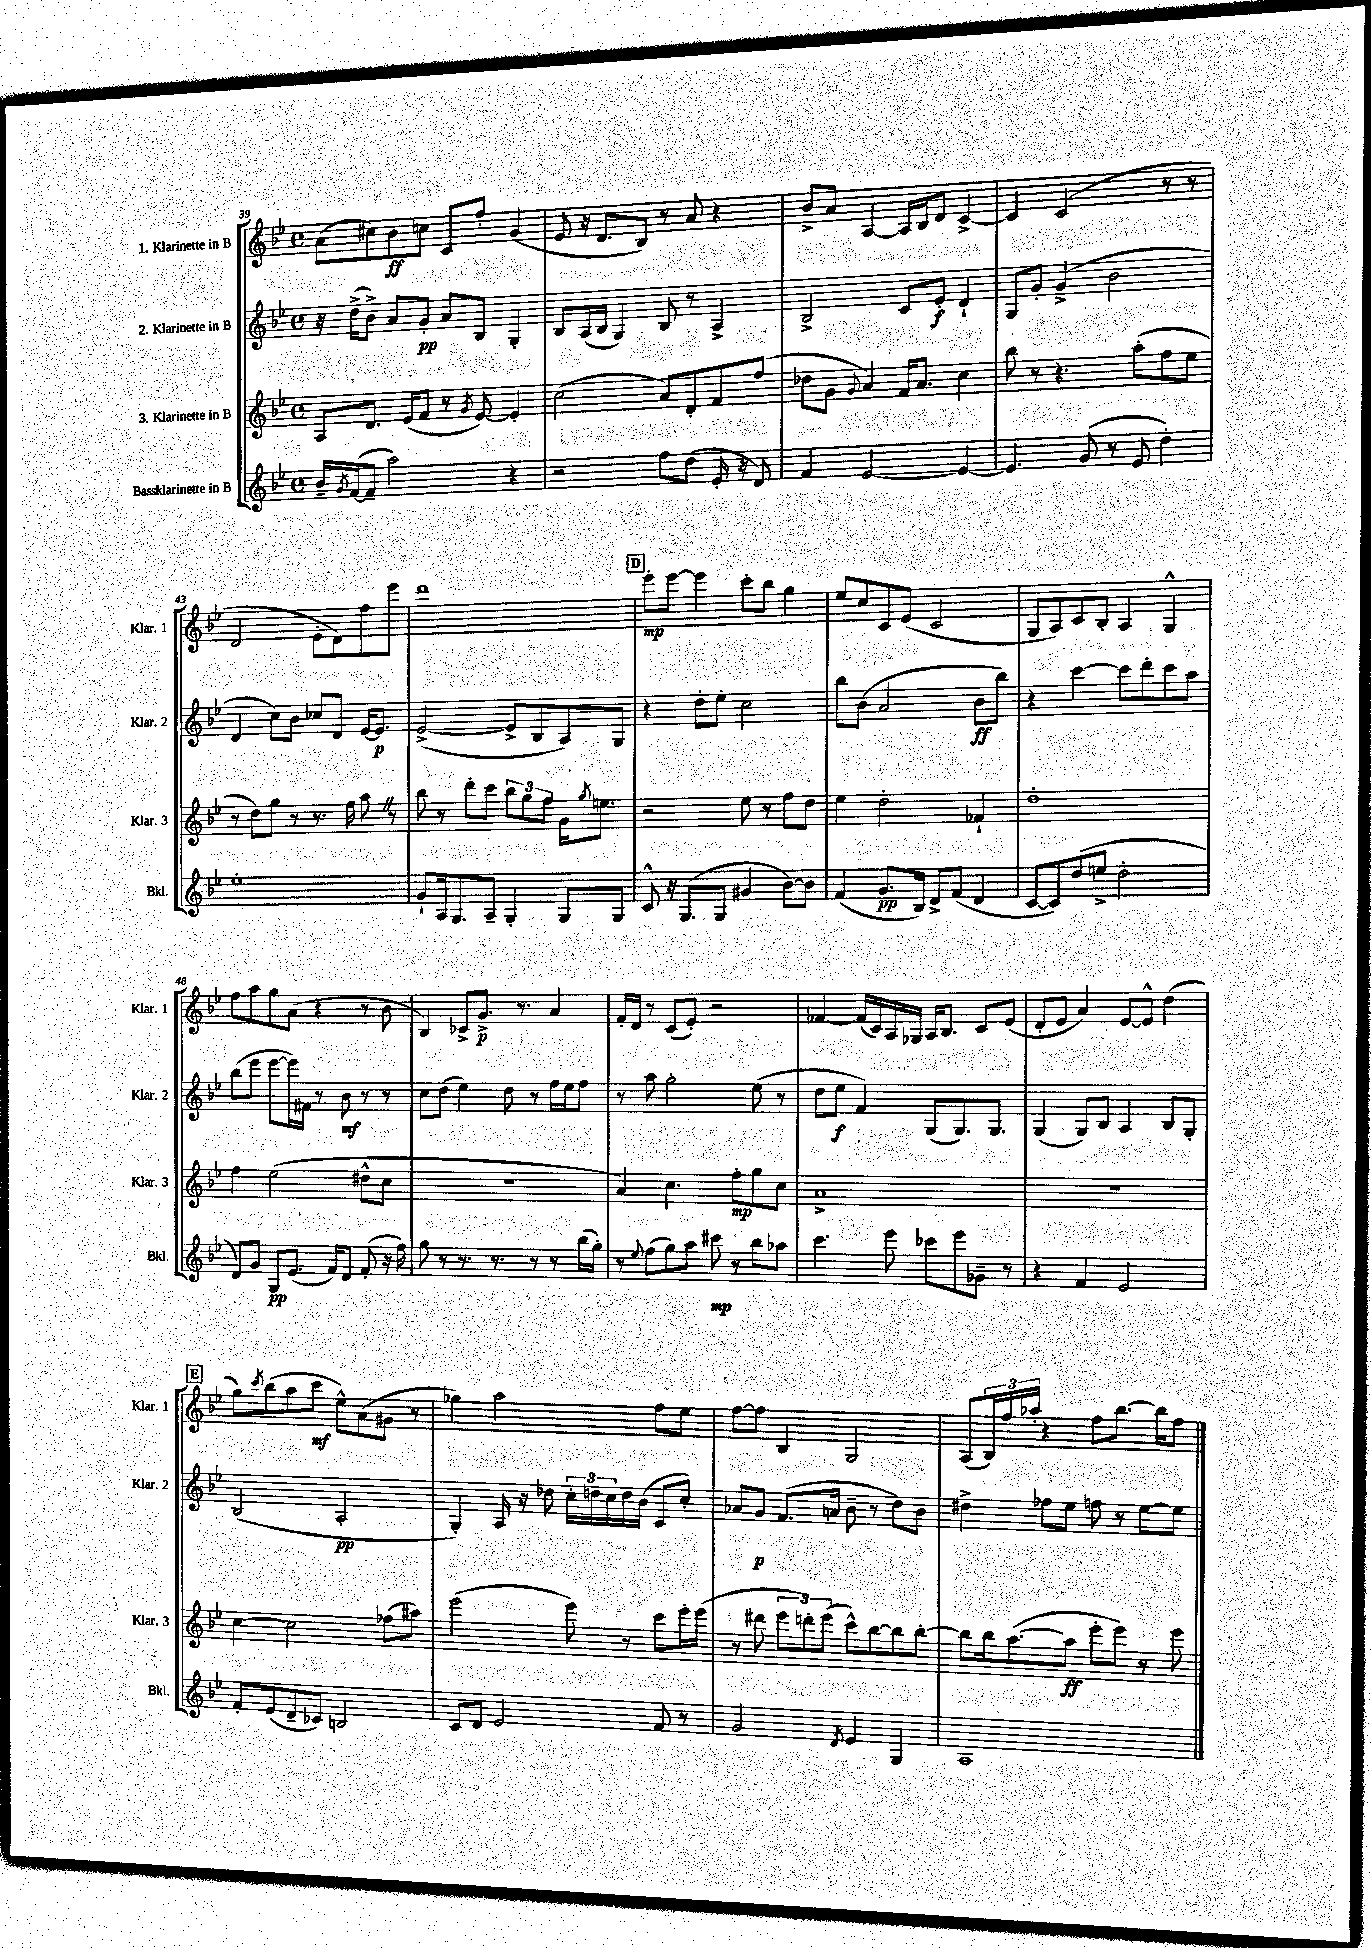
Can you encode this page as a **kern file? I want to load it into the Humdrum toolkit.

**kern	**kern	**kern	**kern
*staff4	*staff3	*staff2	*staff1
*clefG2	*clefG2	*clefG2	*clefG2
*k[b-e-]	*k[b-e-]	*k[b-e-]	*k[b-e-]
*M4/4	*M4/4	*M4/4	*M4/4
*met(c)	*met(c)	*met(c)	*met(c)
16b-~	8A	16r	(8a
8qg	.	.	.
([16f	.	(16dd^	.
8f~]	8.d	8b-^)	8cc#)
2aa)	.	8a	8b-
.	(16e-	.	.
.	8f	8g'	8cc
.	8r	8a	8c
.	8qg	.	.
.	[8e-)	8B-	8ff'
4r	4e-']	4G'	(4g
=	=	=	=
2r	(2cc	8B-	8e-
.	.	(16A	16r
.	.	16B-	8.d
.	.	4G)	.
.	.	.	8B-)
8ff	8a)	8B-	8r
(8dd	8d'	8r	8a
16e-'	8f	4A^	4r
16r	.	.	.
8d)	(8ff	.	.
=	=	=	=
4f	8dd-	2B-^	8b-^
.	8g	.	8a
.	8qqg	.	.
[2e-	4a)	.	[4A
.	16f	8c	16A]
.	8.a	.	16B-
.	.	8e-'	8d
4e-_	4cc	4d`	[4c^
=	=	=	=
4.e-]	8bb-	8G	4c]
.	8r	8g'	.
.	4.r	(4g^	(2c
(8g	.	.	.
8r	.	2b-	.
8e-	(8aa'	.	.
4dd')	8ff	.	8r
.	8ee-	.	8r
=	=	=	=
1ee-'	8r	4d	2d
.	8dd)	.	.
.	8gg	8cc)	.
.	8r	8b-	.
.	8.r	8cc-	8e-'
.	.	8d	8d)
.	16ff	.	.
.	8aa	[16e-	8ff
.	.	8.e-]	.
.	8r	.	8eee-
=	=	=	=
8g`	8bb-	([2e-^	1ddd
16A	8r	.	.
8.G	.	.	.
.	8ddd'	.	.
8A~	8ccc	.	.
4G'	12bb-	8e-^]	.
.	12gg	.	.
.	.	8B-	.
.	12ff	.	.
8G	16g	8A)	.
.	8qgg	.	.
.	8.ee	.	.
8G	.	8G	.
=	=	=	=
8c^^	2r	4r	8eee-'
16r	.	.	[8eee-
(8.G	.	.	.
.	.	8dd'	4eee-]
8G	.	8ee-'	.
4g#	8ee-	2cc	8ccc'
.	8r	.	8bb-
[8b-)	8ff	.	4gg
8b-]	8dd	.	.
=	=	=	=
(4f	4ee-	8bb-	8ee-
.	.	(8b-	8cc
8.g	2dd'	2a	8c
.	.	.	(8e-
16B-)	.	.	.
8d^	.	.	2c
(8f	.	.	.
4d	4f-`	8b-	.
.	.	8bb-)	.
=	=	=	=
[8c	1dd'	4r	8G
8c])	.	.	8A)
(8dd	.	[4ccc	8c
8ee^	.	.	8B-'
2dd'	.	8ccc]	4A
.	.	8ddd'	.
.	.	8ccc	4G^^
.	.	8aa	.
=	=	=	=
8d)	4ff	(8bb-	8ff
8g	.	8eee-	8aa
8G	(2ee-	[8eee-	8gg
(8.e-	.	16eee-])	(8a
.	.	16f#	.
.	.	8r	4r
16f)	.	.	.
8d	.	8b-	.
(8f'	8dd#^^	8r	8r
16r	8cc	8r	8b-
16ff)	.	.	.
=	=	=	=
8gg	1r	8cc	4B-)
8r	.	(8dd	.
8.r	.	4ee-)	8c-^
.	.	.	8.g^
8.r	.	.	.
.	.	8dd	.
.	.	.	8.r
8r	.	8r	.
8r	.	16ff	4a
.	.	16ee-	.
(16bb-	.	8ff	.
16gg')	.	.	.
=	=	=	=
8r	4a)	8r	16f'
.	.	.	16d
8qqee-	.	.	.
(8ff	.	8aa	8r
8gg)	4.cc	2gg'	(8c
8aa	.	.	8e-')
8ccc#	.	.	2r
8r	8ff'	.	.
8bb-	8gg	(8ee-	.
8aa-	8cc	8r	.
=	=	=	=
4.ccc	1a^	8dd	[4f-
.	.	8ee-	.
.	.	4f)	(16f-]
.	.	.	16c)
8eee-	.	.	16A
.	.	.	16G-
8ccc-	.	(8G	16A
.	.	.	8.B-
8eee-	.	8.G)	.
8g-~	.	.	8c
.	.	8.G	.
8r	.	.	(8e-
=	=	=	=
4r	1r	(4G	8d'
.	.	.	8e-
4f	.	8G)	4a)
.	.	8B-	.
2e-	.	4A	[8e-
.	.	.	8e-^^]
.	.	8B-	(4dd
.	.	8G'	.
=	=	=	=
8f'	[4cc	(2B-	8gg)
.	.	.	8qccc
(8e-	.	.	(8bb-
8d~	2cc]	.	8aa
8c-)	.	.	8ccc
2B	.	2A'	8ee-^^)
.	.	.	(8a
.	(8ff-	.	8g#
.	8aa#)	.	8r
=	=	=	=
8c	(2eee-	4G')	4gg-)
8d	.	.	.
2e-	.	16A	2aa
.	.	16r	.
.	.	8dd-	.
.	8eee-)	24cc'	.
.	.	24dd	.
.	.	24cc	.
.	8r	16dd	.
.	.	(16b-	.
8f	8ccc	8c	8ff
8r	16eee-'	8cc')	8ee-
.	(16eee-	.	.
=	=	=	=
2g	8r	8a-	[8ff
.	8ddd#	8g	8ff]
.	12eee-	(8.f	4B-
.	12ddd')	.	.
.	(12eee-	.	.
.	.	16a	.
8qd	.	.	.
4e-	8ccc^^)	8b-~	2G
.	[8bb-	8r	.
4G	8bb-]	8dd)	.
.	[8bb-'	8b-	.
=	=	=	=
1A	8bb-]	4dd#^	(8A
.	16bb-	.	24B-)
.	.	.	24ff
.	([8.aa	.	.
.	.	.	24aa-'
.	.	8ff-	4r
.	8aa]	8ee-	.
.	8eee-'	8ff	8ff
.	8eee-)	8r	[8.bb-
.	8r	[8ee-	.
.	.	.	16bb-]
.	8eee-	8ee-]	8ff
==	==	==	==
*-	*-	*-	*-
